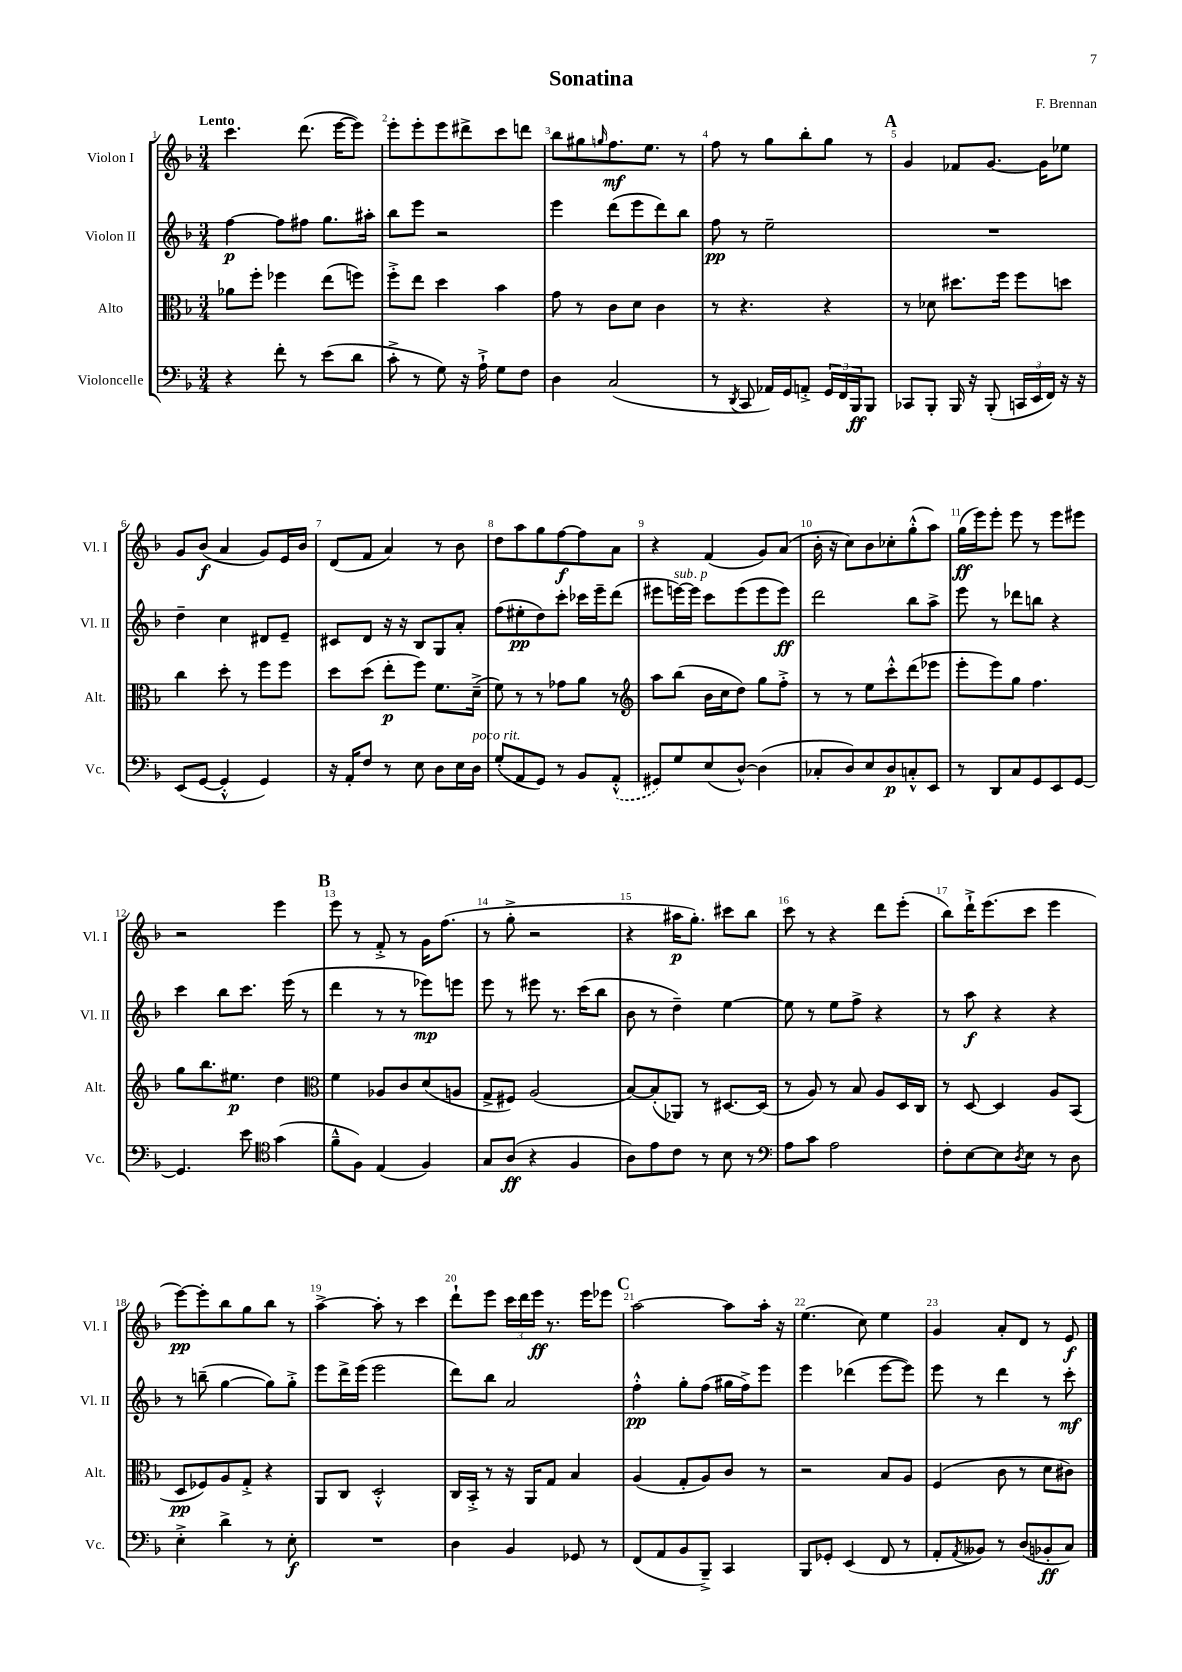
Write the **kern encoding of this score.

**kern	**dynam	**kern	**dynam	**kern	**dynam	**kern	**dynam
*part4	*part4	*part3	*part3	*part2	*part2	*part1	*part1
*staff4	*staff4	*staff3	*staff3	*staff2	*staff2	*staff1	*staff1
*I"Violoncelle	*	*I"Alto	*	*I"Violon II	*	*I"Violon I	*
*I'Vc.	*	*I'Alt.	*	*I'Vl. II	*	*I'Vl. I	*
*clefF4	*	*clefC3	*	*clefG2	*	*clefG2	*
*k[b-]	*	*k[b-]	*	*k[b-]	*	*k[b-]	*
*M3/4	*	*M3/4	*	*M3/4	*	*M3/4	*
=1	=1	=1	=1	=1	=1	=1	=1
!	!	!	!	!	!	!LO:TX:a:B:t=Lento	!
4r	.	8a-X\L	.	[4ff\	p	4.ccc\	.
.	.	8ff'\J	.	.	.	.	.
8f'\	.	4ff-X\	.	8ff\L]	.	.	.
8r	.	.	.	8ff#X\J	.	(8.ddd\	.
(8e\L	.	(8ee\L	.	8.gg\L	.	.	.
.	.	.	.	.	.	[16eee\KL	.
8d\J	.	8ffn\J)	.	.	.	8eee\J])	.
.	.	.	.	16aa#X'\Jk	.	.	.
=2	=2	=2	=2	=2	=2	=2	=2
8c'^\	.	8ff'^\L	.	8bb-\L	.	8eee'\L	.
8r	.	8ee\J	.	8eee\J	.	8eee'\	.
8G\)	.	4dd\	.	2r	.	8eee\	.
16r	.	.	.	.	.	8ddd#X^\	.
16A`^\	.	.	.	.	.	.	.
8G\L	.	4b-\	.	.	.	8ccc\	.
8F\J	.	.	.	.	.	8dddn\J	.
=3	=3	=3	=3	=3	=3	=3	=3
4D\	.	8g\	.	4eee\	.	8bb-\L	.
.	.	8r	.	.	.	8gg#X\	.
.	.	.	.	.	.	16qqggn/	.
(2C/	.	8c\L	.	(8ddd\L	.	8.ff\	mf
.	.	8d\J	.	8eee\	.	.	.
.	.	.	.	.	.	8.ee\J	.
.	.	4c\	.	8ddd\)	.	.	.
.	.	.	.	8bb-\J	.	8r	.
=4	=4	=4	=4	=4	=4	=4	=4
8r	.	8r	.	8ff\	pp	8ff\	.
8qDD/	.	.	.	.	.	.	.
8CC/	.	4.r	.	8r	.	8r	.
16AA-X/LL)	.	.	.	2ee~\	.	8gg\L	.
16GG/J	.	.	.	.	.	.	.
8AAn'^/J	.	.	.	.	.	8bb-'\	.
24GG/LL	.	4r	.	.	.	8gg\J	.
24FF/	.	.	.	.	.	.	.
24BBB-/J	ff	.	.	.	.	.	.
8BBB-/J	.	.	.	.	.	8r	.
!!LO:REH:place=s1:t=A
=5	=5	=5	=5	=5	=5	=5	=5
8CC-X/L	.	8r	.	2.r	.	4g/	.
8BBB-'/J	.	8d-X\	.	.	.	.	.
16BBB-/	.	8.dd#X\L	.	.	.	8f-X/L	.
16r	.	.	.	.	.	.	.
(8BBB-'/	.	.	.	.	.	[8.g/J	.
.	.	16ff\Jk	.	.	.	.	.
24CCn/LL	.	8ff\L	.	.	.	.	.
24EE/	.	.	.	.	.	.	.
.	.	.	.	.	.	16g\KL]	.
24FF/JJ)	.	.	.	.	.	.	.
16r	.	8ddn\J	.	.	.	8ee-X\J	.
16r	.	.	.	.	.	.	.
!!LO:LB:g=z
=6	=6	=6	=6	=6	=6	=6	=6
(8EE/L	.	4cc\	.	4dd~\	.	8g/L	.
[8GG/J	.	.	.	.	.	(8b-/J	f
4GG'^^/]	.	8dd'\	.	4cc\	.	4a/	.
.	.	8r	.	.	.	.	.
4GG/)	.	8ff\L	.	8d#X/L	.	8g/L)	.
.	.	8ff\J	.	8e~/J	.	16e/L	.
.	.	.	.	.	.	16b-/JJ	.
=7	=7	=7	=7	=7	=7	=7	=7
16r	.	8dd\L	.	8c#X/L	.	(8d/L	.
16AA'/KL	.	.	.	.	.	.	.
8F/J	.	(8dd\J	.	8d/J	.	8f/J	.
8r	.	8ee'\L	p	16r	.	4a/)	.
.	.	.	.	16r	.	.	.
8E\	.	8ff\J)	.	8B-/L	.	.	.
8D\L	.	8.f\L	.	8G/	.	8r	.
16E\L	.	.	.	8a'/J	.	8b-\	.
!LO:TX:a:i:t=poco rit.	!	!	!	!	!	!	!
16D\JJ	.	(16d~^\Jk	.	.	.	.	.
=8	=8	=8	=8	=8	=8	=8	=8
(8G'/L	.	8f\)	.	(8ff\L	.	8dd\L	.
8AA/	.	8r	.	8ee#X'\	pp	8aa\	.
8GG/J)	.	8r	.	8dd\)	.	8gg\	.
8r	.	8g-X\L	.	8ccc'\J	.	[8ff\	f
8BB-/L	.	8a\J	.	16ccc-X\LL	.	8ff\]	.
.	.	.	.	16eee~\J	.	.	.
(8AA'^^/J	.	8r	.	(8ddd\J	.	8a\J	.
=9	=9	=9	=9	=9	=9	=9	=9
*	*	*clefG2	*	*	*	*	*
8GG#X/L)	.	8aa\L	.	8eee#X\L	.	4r	.
!	!	!	!	!LO:TX:a:i:t=sub. p	!	!	!
8G/	.	(8bb-\J	.	[16eeen\L)	.	.	.
.	.	.	.	16eee\JJ]	.	.	.
(8E/	.	16b-\LL	.	8ccc\L	.	(4f/	.
.	.	16cc\J	.	.	.	.	.
[8D^^/J)	.	8dd\J)	.	(8eee\	.	.	.
(4D\]	.	8gg\L	.	8eee\	.	8g/L)	.
.	.	8ff'^\J	.	8eee\J)	ff	(8a/J	.
=10	=10	=10	=10	=10	=10	=10	=10
8C-X'/L	.	8r	.	2ddd\	.	16b-'\	.
.	.	.	.	.	.	16r	.
8D/)	.	8r	.	.	.	8cc\L)	.
8E/	.	8ee\L	.	.	.	8b-\	.
8D/	p	8ccc'^^\	.	.	.	8cc-X'\	.
8Cn'^^/	.	(8ddd\	.	8bb-\L	.	(8gg'^^\	.
8EE/J	.	8eee-X\J	.	8aa^\J	.	8aa\J)	.
=11	=11	=11	=11	=11	=11	=11	=11
8r	.	8eee'\L	.	8eee\	.	(16gg\LL	ff
.	.	.	.	.	.	16eee\J)	.
8DD/L	.	8eee\)	.	8r	.	8eee'\J	.
8C/	.	8gg\J	.	8ddd-X\L	.	8eee\	.
8GG/	.	4.ff\	.	8bbn\J	.	8r	.
8EE/	.	.	.	4r	.	8eee\L	.
[8GG/J	.	.	.	.	.	8eee#X\J	.
!!LO:LB:g=z
=12	=12	=12	=12	=12	=12	=12	=12
4.GG/]	.	8gg\L	.	4ccc\	.	2r	.
.	.	8.bb-\	.	.	.	.	.
.	.	.	.	8bb-\L	.	.	.
.	.	8.ee#X\J	p	.	.	.	.
8e\	.	.	.	8.ccc\J	.	.	.
*clefC4	*	*	*	*	*	*	*
(4g\	.	4dd\	.	.	.	4eee\	.
.	.	.	.	(16eee\	.	.	.
.	.	.	.	8r	.	.	.
!!LO:REH:place=s1:t=B
=13	=13	=13	=13	=13	=13	=13	=13
*	*	*clefC3	*	*	*	*	*
8f~^^\L	.	4f\	.	4ddd\	.	8eee\	.
8F\J)	.	.	.	.	.	8r	.
(4E/	.	8A-X/L	.	8r	.	8f'^/	.
.	.	8c/	.	8r	.	8r	.
4F/)	.	(8d/	.	8eee-X\L)	mp	16g\KL	.
.	.	.	.	.	.	(8.ff\J	.
.	.	8An/J	.	8eeen\J	.	.	.
=14	=14	=14	=14	=14	=14	=14	=14
8G/L	.	8G^/L	.	8eee\	.	8r	.
(8A/J	ff	8F#X/J)	.	8r	.	8gg'^\	.
4r	.	(2A/	.	8eee#X\	.	2r	.
.	.	.	.	8.r	.	.	.
4F/	.	.	.	.	.	.	.
.	.	.	.	(16ccc\KL	.	.	.
.	.	.	.	8bb-\J	.	.	.
=15	=15	=15	=15	=15	=15	=15	=15
8A\L)	.	[8B-/L)	.	8b-\	.	4r	.
8e\	.	(8B-'/]	.	8r	.	.	.
8c\J	.	8AA-X/J)	.	4dd~\)	.	16aa#X\KL	p
.	.	.	.	.	.	8.gg'\J)	.
8r	.	8r	.	.	.	.	.
8B-\	.	[8.D#X/L	.	[4ee\	.	8ccc#X\L	.
8r	.	.	.	.	.	8bb-\J	.
.	.	(16D#/Jk]	.	.	.	.	.
=16	=16	=16	=16	=16	=16	=16	=16
*clefF4	*	*	*	*	*	*	*
8A\L	.	8r	.	8ee\]	.	8ccc\	.
8c\J	.	8A/)	.	8r	.	8r	.
2A\	.	8r	.	8ee\L	.	4r	.
.	.	8B-/	.	8ff^\J	.	.	.
.	.	8A/L	.	4r	.	8ddd\L	.
.	.	16D/L	.	.	.	(8eee'\J	.
.	.	16C/JJ	.	.	.	.	.
=17	=17	=17	=17	=17	=17	=17	=17
8F'\L	.	8r	.	8r	.	8bb-\L)	.
[8E\	.	[8D/	.	8aa\	f	16ddd`^\K	.
.	.	.	.	.	.	(8.eee\	.
8E\]	.	4D/]	.	4r	.	.	.
8qD/	.	.	.	.	.	.	.
8E\J	.	.	.	.	.	8ccc\J	.
8r	.	8A/L	.	4r	.	4eee\	.
8D\	.	(8BB-/J	.	.	.	.	.
!!LO:LB:g=z
=18	=18	=18	=18	=18	=18	=18	=18
4E'^\	.	8D/L	pp	8r	.	[8eee\L)	pp
.	.	8F-X/)	.	(8bbn~\	.	8eee'\]	.
4d^\	.	8A/	.	[4gg\	.	8bb-\	.
.	.	8G'^/J	.	.	.	8gg\	.
8r	.	4r	.	8gg\L])	.	8bb-\J	.
8E'\	f	.	.	8gg'^\J	.	8r	.
=19	=19	=19	=19	=19	=19	=19	=19
2.r	.	8AA/L	.	8eee\L	.	[4aa^\	.
.	.	8C/J	.	16ddd^\L	.	.	.
.	.	.	.	(16eee\JJ	.	.	.
.	.	2D'^^/	.	2eee\	.	8aa'\]	.
.	.	.	.	.	.	8r	.
.	.	.	.	.	.	4ccc\	.
=20	=20	=20	=20	=20	=20	=20	=20
4D\	.	16C/LL	.	8ddd\L)	.	8ddd`\L	.
.	.	16BB-'^/JJ	.	.	.	.	.
.	.	8r	.	8bb-\J	.	8eee\J	.
4BB-/	.	16r	.	2a/	.	24ccc\LL	.
.	.	.	.	.	.	24ddd\	.
.	.	16AA/KL	.	.	.	.	.
.	.	.	.	.	.	24eee\JJ	ff
.	.	8G/J	.	.	.	8.r	.
8GG-X/	.	4B-/	.	.	.	.	.
.	.	.	.	.	.	16eee\KL	.
8r	.	.	.	.	.	8eee-X\J	.
!!LO:REH:place=s1:t=C
=21	=21	=21	=21	=21	=21	=21	=21
(8FF/L	.	(4A/	.	4ff'^^\	pp	[2aa\	.
8AA/	.	.	.	.	.	.	.
8BB-/	.	8G'/L	.	8gg'\L	.	.	.
8BBB-~^/J)	.	8A/)	.	(8ff\J	.	.	.
4CC/	.	8c/J	.	16gg#X\LL	.	8aa\L]	.
.	.	.	.	16ff^\J)	.	.	.
.	.	8r	.	8eee\J	.	16aa'\Jk	.
.	.	.	.	.	.	16r	.
=22	=22	=22	=22	=22	=22	=22	=22
8BBB-/L	.	2r	.	4eee\	.	(4.ee\	.
8GG-X'/J	.	.	.	.	.	.	.
(4EE/	.	.	.	(4ddd-X\	.	.	.
.	.	.	.	.	.	8cc\)	.
8FF/	.	8B-/L	.	[8eee\L	.	4ee\	.
8r	.	8A/J	.	8eee\J])	.	.	.
=23	=23	=23	=23	=23	=23	=23	=23
8AA'/L	.	(4F/	.	8eee\	.	4g/	.
8qAA/	.	.	.	.	.	.	.
8BB--X/J)	.	.	.	8r	.	.	.
8r	.	8c\	.	4ddd\	.	8a'/L	.
(8D/L	.	8r	.	.	.	8d/J	.
8BB-X'/	ff	8d\L	.	8r	.	8r	.
8C/J)	.	8c#X\J)	.	8ccc'\	mf	8e/	f
==	==	==	==	==	==	==	==
*-	*-	*-	*-	*-	*-	*-	*-
